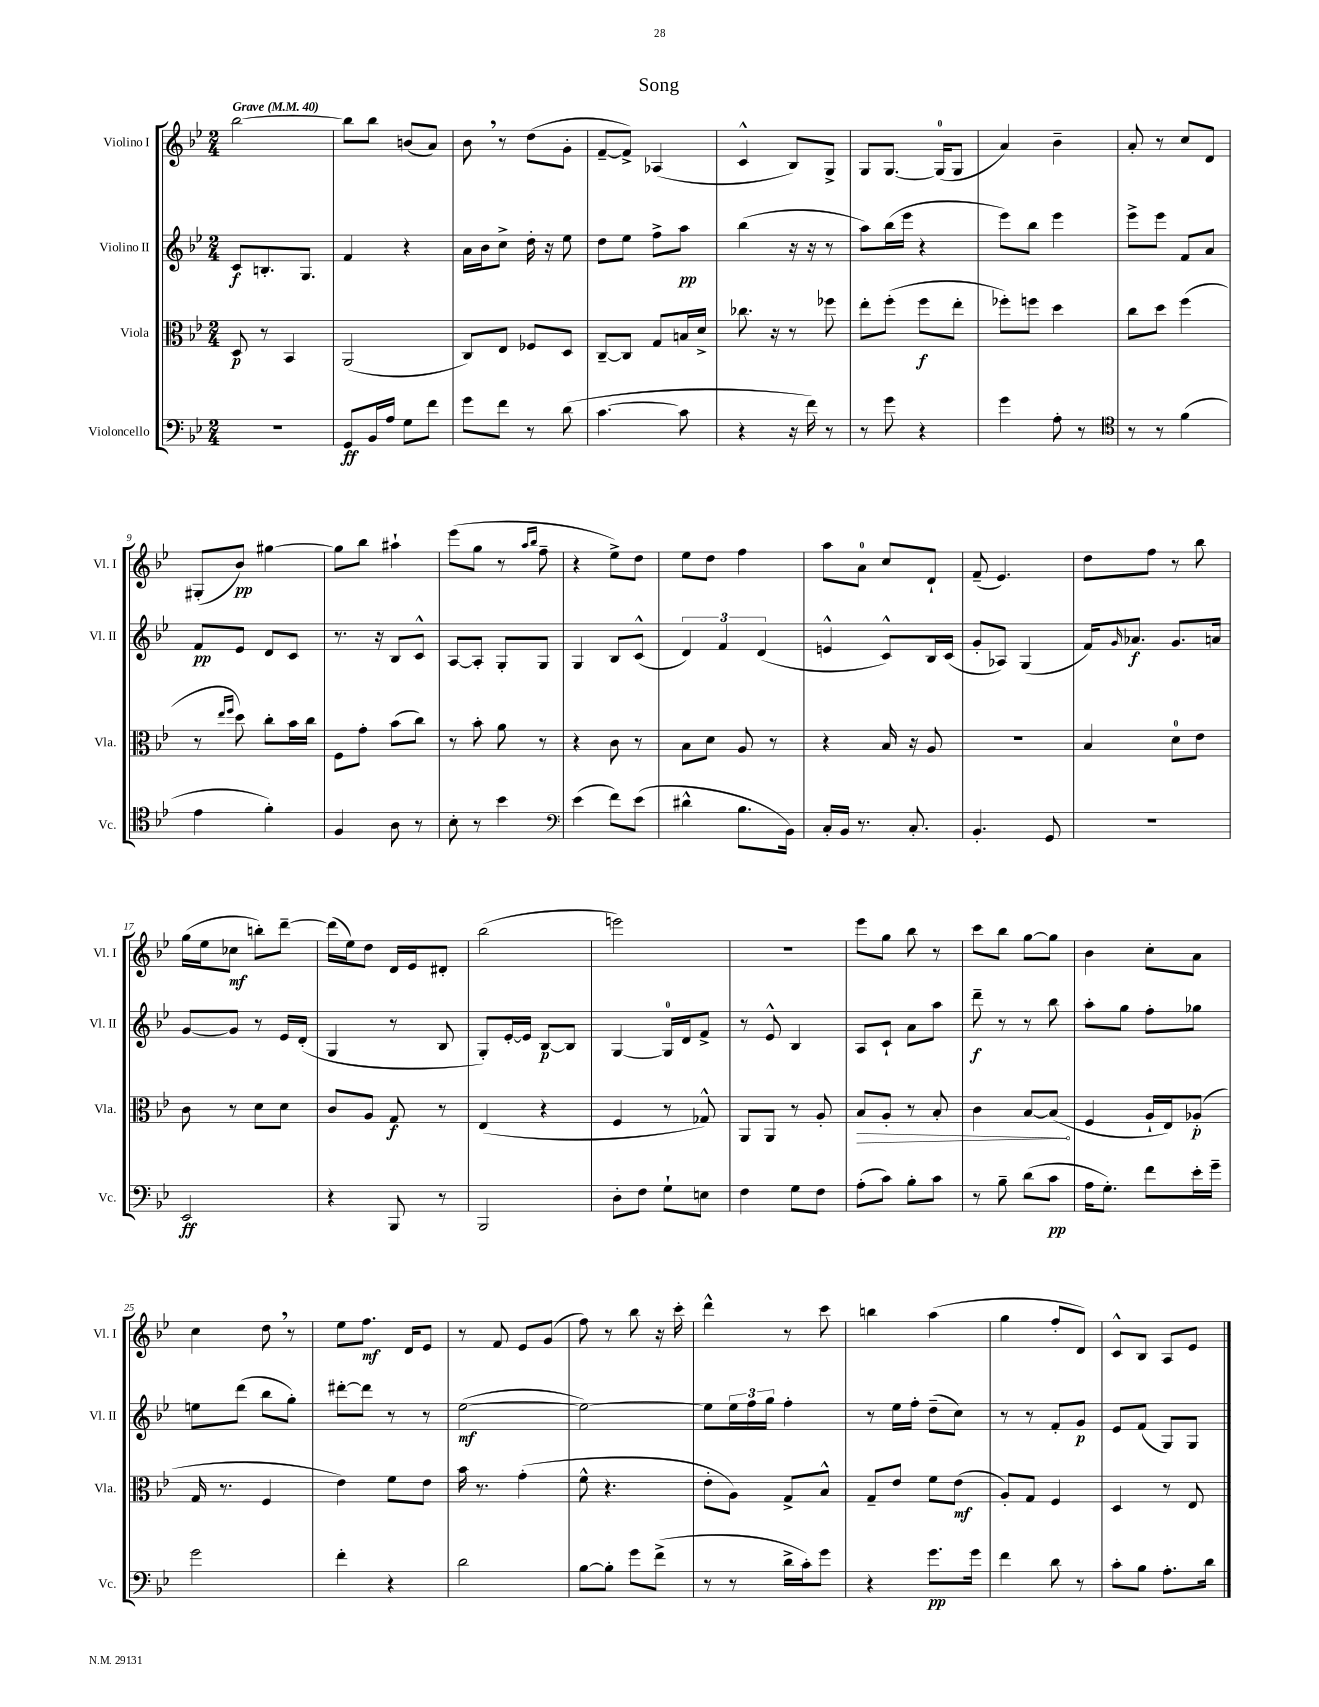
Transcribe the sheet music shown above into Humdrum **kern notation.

**kern	**kern	**kern	**kern
*staff4	*staff3	*staff2	*staff1
*clefF4	*clefC3	*clefG2	*clefG2
*k[b-e-]	*k[b-e-]	*k[b-e-]	*k[b-e-]
*M2/4	*M2/4	*M2/4	*M2/4
*MM40	*MM40	*MM40	*MM40
2r	8D/	8c/L	[2bb-\
.	8r	8.B'/	.
.	4BB-/	.	.
.	.	8.G/J	.
=	=	=	=
8GG/L	(2AA/	4f/	8bb-\]L
16BB-/L	.	.	8bb-\J
16A/JJ	.	.	.
8G\L	.	4r	(8b/L
8f\J	.	.	8a/J)
=	=	=	=
8g\L	8C/L)	16a\LL	8b-\
.	.	16b-\J	.
8f\J	8E-/J	8cc^\J	8r
8r	8F-/L	16dd'\	(8dd\L
.	.	16r	.
(8d\	8D/J	8ee-\	8g'\J
=	=	=	=
[4.c\	[8C~/L	8dd\L	[8f~/L
.	8C/]J	8ee-\J	8f^/]J)
.	8G/L	8ff^\L	(4A-/
8c\]	16B/L	8aa\J	.
.	16d^/JJ	.	.
=	=	=	=
4r	8.cc-\	(4bb-\	4c^^/
.	16r	.	.
16r	8r	16r	8B-/L)
16f\)	.	16r	.
8r	8ff-\	8r	8G^/J
=	=	=	=
8r	8ee-'\L	8aa\L)	8G/L
8g\	(8ff'\J	(16bb-\L	[8.G/J
.	.	16eee-\JJ	.
4r	8ff\L	4r	.
.	.	.	(16G/]LK
.	8ee-'\J	.	8G/J
=	=	=	=
4g\	8ff-'\L)	8eee-\L)	4a/)
.	8ff\J	8bb-\J	.
8A'\	4dd\	4eee-\	4b-~\
8r	.	.	.
=	=	=	=
*clefC4	*	*	*
8r	8cc\L	8eee-^\L	8a'/
8r	8dd\J	8eee-\J	8r
(4f\	(4ff\	8f/L	8cc/L
.	.	8a/J	8d/J
=	=	=	=
4e-\	8r	8f/L	(8G#'/L
.	16qqee-/LL	.	.
.	16qqff/JJ	.	.
.	8dd\)	8e-/J	8b-/J)
4f'\)	8cc'\L	8d/L	[4gg#\
.	16b-\L	8c/J	.
.	16cc\JJ	.	.
=	=	=	=
4F/	8F\L	8.r	8gg#\]L
.	8g'\J	.	8bb-\J
.	.	16r	.
8A\	(8b-\L	8B-/L	4aa#`\
8r	8cc\J)	8c^^/J	.
=	=	=	=
8B-'\	8r	[8A/L	(8eee-\L
8r	8b-'\	8A'/]J	8gg\J
4b-\	8a\	8G'/L	8r
.	.	.	16qqaa/LL
.	.	.	16qqbb-/JJ
.	8r	8G/J	8ff~\
=	=	=	=
*clefF4	*	*	*
(4e-\	4r	4G/	4r
8f\L)	8c\	8B-/L	8ee-^\L)
(8e-\J	8r	(8c^^/J	8dd\J
=	=	=	=
4d#^^\	8B-\L	6d/)	8ee-\L
.	8d\J	.	8dd\J
.	.	6f/	.
8.B-\L	8A/	.	4ff\
.	.	(6d/	.
.	8r	.	.
16BB-\Jk)	.	.	.
=	=	=	=
16C'/LL	4r	4e^^/	8aa\L
16BB-/JJ	.	.	.
8.r	.	.	8a\J
.	16B-/	8c^^/L)	8cc/L
8.C'/	16r	.	.
.	8A/	16B-/L	8d`/J
.	.	(16c/JJ	.
=	=	=	=
4.BB-'/	2r	8g'/L	(8f~/
.	.	8A-/J)	4.e-/)
.	.	(4G/	.
8GG/	.	.	.
=	=	=	=
2r	4B-/	16f/LK)	8dd\L
.	.	16qqg/	.
.	.	8.a-/J	.
.	.	.	8ff\J
.	8d\L	8.g/L	8r
.	8e-\J	.	8bb-\
.	.	16a/Jk	.
=	=	=	=
2EE-/	8c\	[8g/L	(16gg\LL
.	.	.	16ee-\J
.	8r	8g/]J	8cc-\J
.	8d\L	8r	8bb'\L)
.	8d\J	16e-/LL	[8ddd~\J
.	.	(16d'/JJ	.
=	=	=	=
4r	8c/L	4G/	(16ddd\]LL
.	.	.	16ee-\J)
.	8A/J	.	8dd\J
8BBB-/	8G/	8r	16d/LL
.	.	.	16e-/J
8r	8r	8B-/	8d#'/J
=	=	=	=
2BBB-/	(4E-/	8G'/L)	(2bb-\
.	.	[16e-'/L	.
.	.	16e-/]JJ	.
.	4r	[8B-/L	.
.	.	8B-/]J	.
=	=	=	=
8D'\L	4F/	[4G/	2eee\)
8F\J	.	.	.
8G`\L	8r	16G/]LL	.
.	.	16d/J	.
8E\J	8G-^^/)	8f^/J	.
=	=	=	=
4F\	8AA/L	8r	2r
.	8AA/J	8e-^^/	.
8G\L	8r	4B-/	.
8F\J	8A'/	.	.
=	=	=	=
(8A'\L	8B-/L	8A/L	8eee-\L
8c\J)	8A'/J	8c`/J	8gg\J
8B-'\L	8r	8a\L	8bb-\
8c\J	8B-'/	8aa\J	8r
=	=	=	=
8r	4c\	8ddd~\	8ccc\L
8B-~\	.	8r	8bb-\J
(8d\L	[8B-/L	8r	[8gg\L
8c\J	(8B-/]J	8bb-\	8gg\]J
=	=	=	=
16A\LK	4F/	8aa'\L	4b-\
8.G'\J)	.	.	.
.	.	8gg\J	.
8f\L	16A`/LL	8ff'\L	8cc'\L
.	16E-/J)	.	.
16e-'\L	(8A-'/J	8gg-\J	8a\J
16g~\JJ	.	.	.
=	=	=	=
2g\	16G/	8ee\L	4cc\
.	8.r	.	.
.	.	(8ddd\J	.
.	4F/	8bb-\L	8dd\
.	.	8gg'\J)	8r
=	=	=	=
4f'\	4e-\)	[8ddd#'\L	8ee-\L
.	.	8ddd#\]J	8.ff\J
4r	8f\L	8r	.
.	.	.	16d/LK
.	8e-\J	8r	8e-/J
=	=	=	=
2d\	16b-\	([2ee-\	8r
.	8.r	.	.
.	.	.	8f/
.	(4g'\	.	8e-/L
.	.	.	(8g/J
=	=	=	=
[8B-\L	8f^^\	2ee-\_)	8ff\)
8B-'\]J	4.r	.	8r
8g\L	.	.	8bb-\
(8f^\J	.	.	16r
.	.	.	16ccc'\
=	=	=	=
8r	8e-'\L	8ee-\]L	4ddd^^\
8r	8A\J)	24ee-\L	.
.	.	24ff\	.
.	.	24gg\JJ	.
16d^\LL	8G^/L	4ff'\	8r
16c'\J)	.	.	.
8g\J	8B-^^/J	.	8ccc\
=	=	=	=
4r	8G~/L	8r	4bb\
.	8e-/J	16ee-\LL	.
.	.	16ff'\JJ	.
8.g\L	8f\L	(8dd~\L	(4aa\
.	(8e-\J	8cc\J)	.
16g\Jk	.	.	.
=	=	=	=
4f\	8A'/L)	8r	4gg\
.	8G/J	8r	.
8d\	4F/	8f'/L	8ff'/L
8r	.	8g/J	8d/J)
=	=	=	=
8c'\L	4D/	8e-/L	8c^^/L
8B-\J	.	(8f/J	8B-/J
8.A'\L	8r	8G/L)	8A/L
.	8E-/	8G/J	8e-/J
16d\Jk	.	.	.
==	==	==	==
*-	*-	*-	*-
